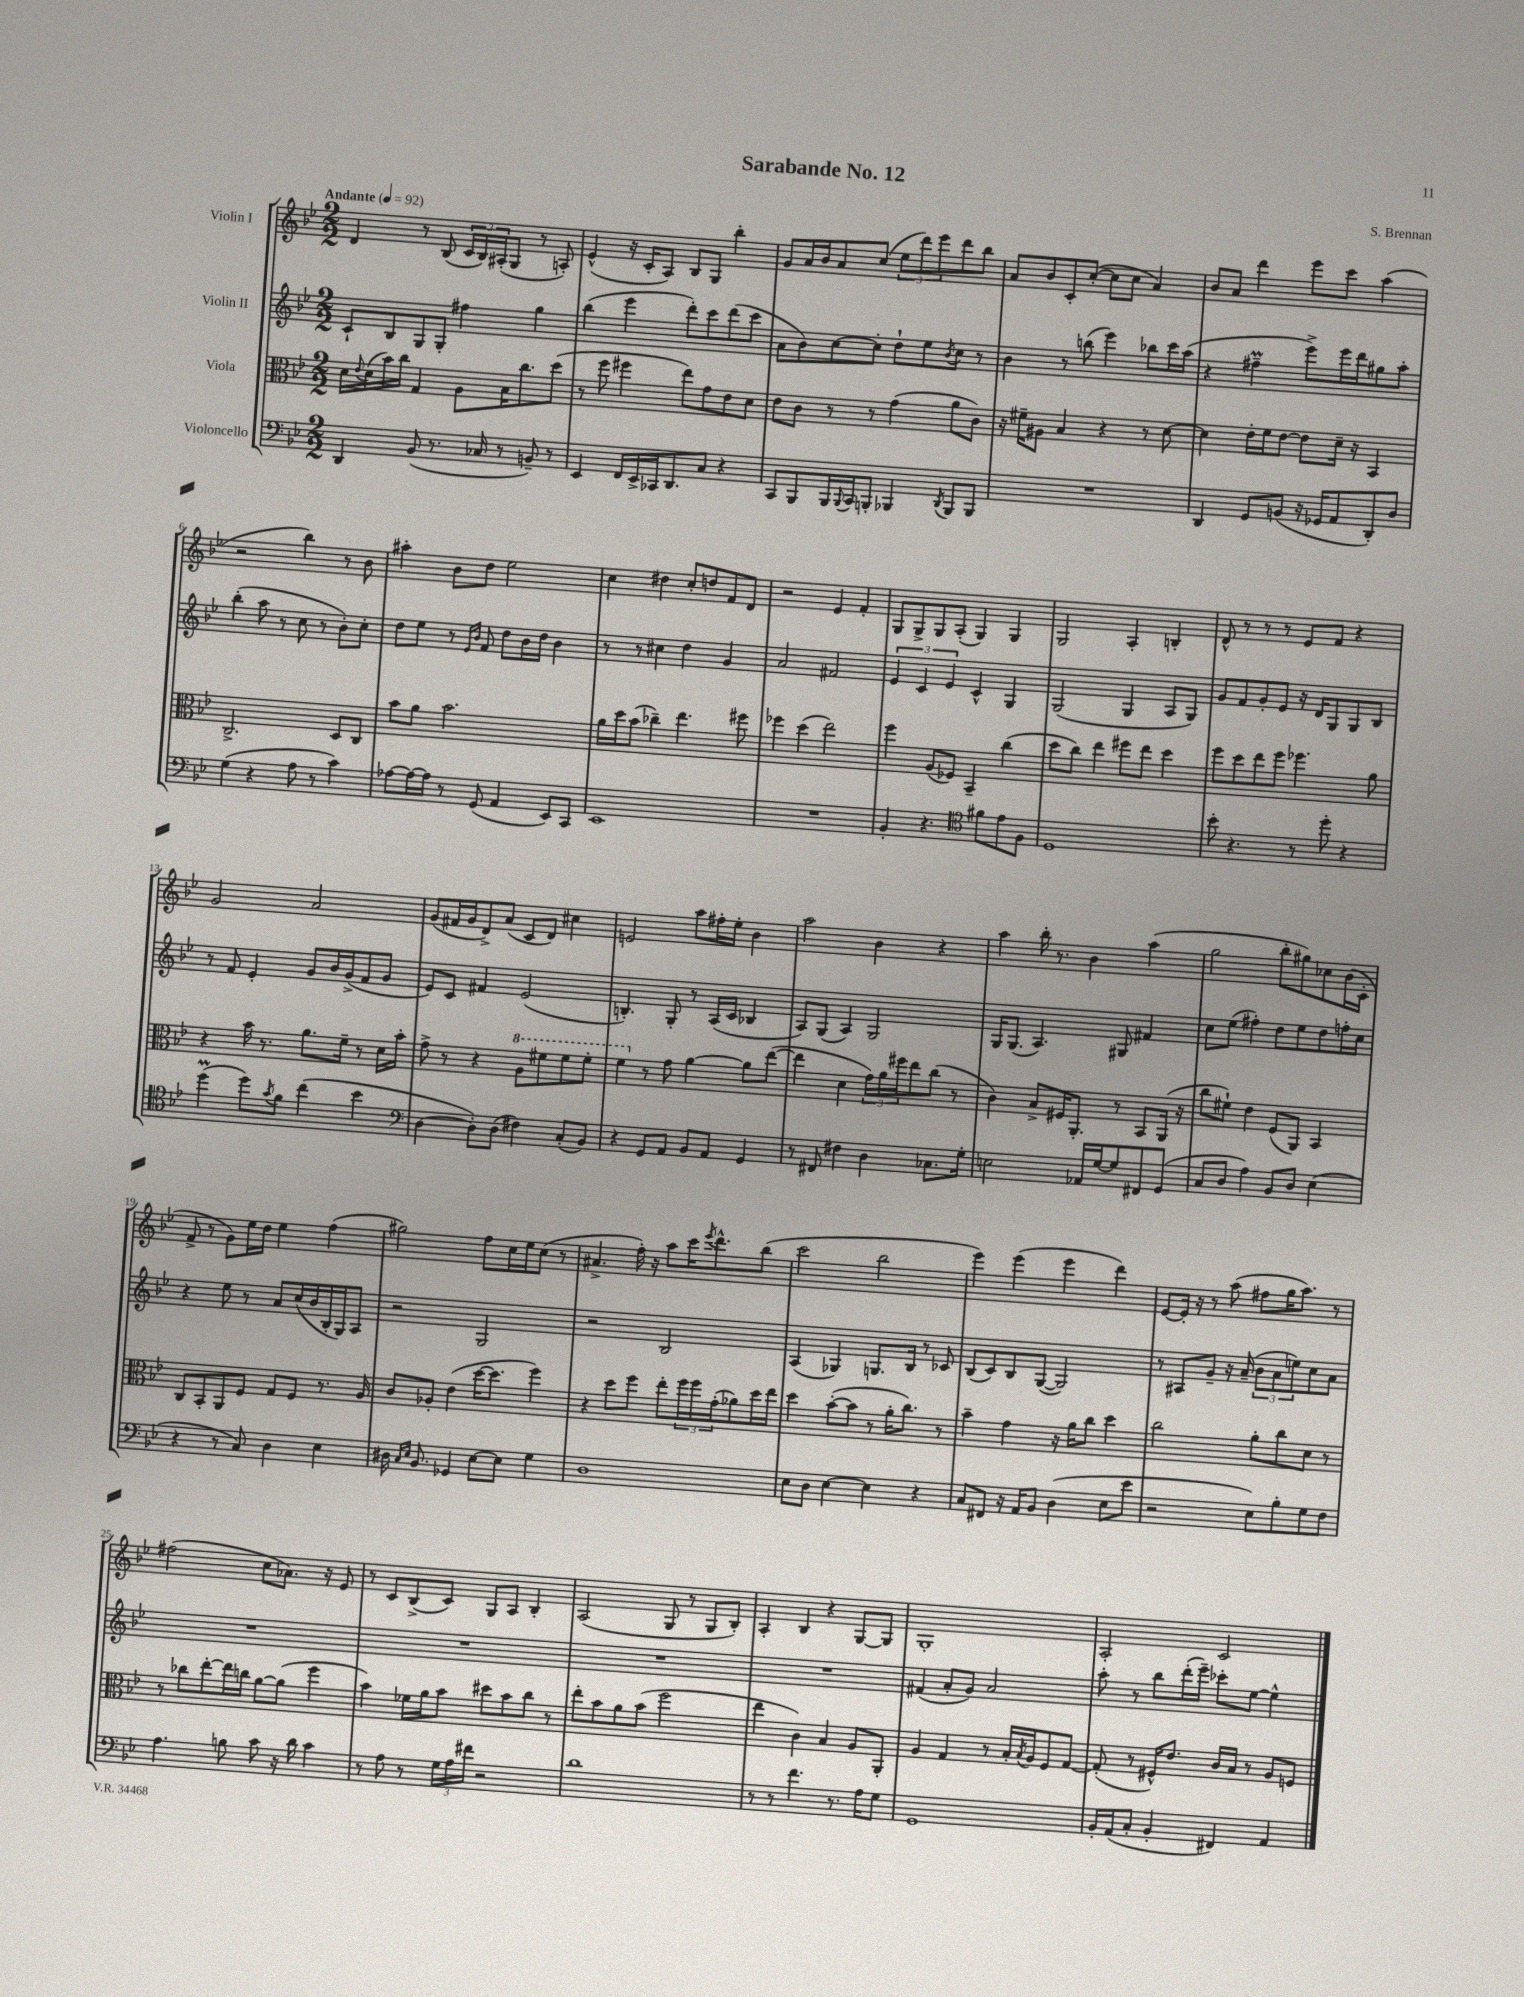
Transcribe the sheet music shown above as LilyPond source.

\header { title = "Sarabande No. 12" composer = "S. Brennan" }
<<
\new StaffGroup <<
\new Staff = "s0" \with { instrumentName = "Violin I" } {
    \clef treble \key bes \major \numericTimeSignature \time 2/2 \tempo "Andante" 4 = 92
    d'4 r8 bes8( \tuplet 3/2 { c'16 bes16) ais16-.( } g8 r8 a8-.) |
    ees'4-^( r16 c'16-. a8) bes8 g8 bes''4-. |
    g'8 a'16 bes'16 a'8 c''8( \tuplet 3/2 { ees''8 d'''8) ees'''8 } d'''8 bes''8 |
    a'8 bes'8 c'8-. c''8~-.( c''8 c''8 a'4) |
    bes'8 a'8 d'''4 ees'''8 c'''8 a''4( |
    r2 bes''4) r8 bes'8 |
    ais''4-. bes'8 d''8 ees''2 |
    c''4 dis''4 c''8-. d''8 f'8 d'8 |
    r2 ees'4 f'4-. |
    g8 g8-> g8 a8-.( g4) g4 |
    g2 a4-. b4-. |
    d'8-^ r8 r8 r8 ees'8 f'8 r4 |
    g'2 a'2 |
    g'8( fis'16 g'16 d'8->) a'8( c'8 d'8) cis''4 |
    e'2 a''8 fis''16-. ees''16-. bes'4 |
    a''2 bes'4 r4 |
    a''4 bes''16-. r8. bes'4 a''4( |
    g''2 bes''8-. gis''8) ces''8 bes'16( c'16-. |
    f'8-> r8 g'8) ees''16 d''16 ees''4 f''4( |
    gis''2) f''8 c''16 ees''16 c''8( r8 |
    ais'4.-> f''16-.) r16 a''8 c'''16 \acciaccatura { ees'''8 } d'''8.-^ bes''8( |
    c'''2 bes''2 |
    ees'''4) ees'''4( ees'''4 d'''4) |
    ees'8~ ees'16-. r16 r8 a''8( fis''8 g''16 a''8.) r8 |
    fis''2( c''8 aes'8.) r16 ees'8 |
    r8 c'8 bes8->( c'8) g8 a8 bes4-. |
    a2( g8 r8 g8 bes8-.) |
    a4-. bes4 r4 g8~ g8 |
    g1-. |
    a2-. c'2 \bar "|." |
}
\new Staff = "s1" \with { instrumentName = "Violin II" } {
    \clef treble \key bes \major \numericTimeSignature \time 2/2
    c'8-! bes8 g8 g8-. fis''4 g''4 |
    bes''4( ees'''4 d'''8-.) c'''8 d'''8( c'''8 |
    a'8 bes'8) c''8~ c''8-. d''8-! ees''8 \acciaccatura { bes'8 } c''8 r8 |
    bes'4 r8 b''8( ees'''4) bes''8 c'''16 a''16( |
    r4 fis''4--\prall ees'''8->) ees'''16 d'''16 gis''8 a''8-. |
    bes''4-.( a''8 r8 c''8 r8 bes'8-.) c''8-. |
    d''8 ees''8 r8 \grace { ees'16 bes'16 } f'8 d''8 bes'16 d''16 bes'4 |
    r8 r8 cis''4 d''4 g'4 |
    a'2 fis'2 |
    \tuplet 3/2 { ees'4 c'4 ees'4 } c'4-^ g4 |
    g2( g4 a8 g8) |
    g'8 f'8 g'8-. ees'8 r16 d'16 g8 g8 bes8 |
    r8 f'8 ees'4-. g'8 bes'16 g'16->( f'8 g'8 |
    ees'8) c'8 fis'4 ees'2( |
    b4.-.) g8-. r8 a16( c'16 bes4 |
    a8) g8( a4) g2 |
    g16 g8.( a4.) gis8 fis'4 |
    c''8 ees''8( fis''4-.) d''8 ees''8 d''8 f''16-. c''16 |
    r4 ees''8 r8 a'8 c''16( bes'16 bes16-. g16) a8 |
    r2 g2 |
    r2 bes2 |
    a4( ges4) g8. bes16 r8 ces'8 |
    bes8( c'8) bes8 g8~( g2) |
    r8 ais8 g'8-- r16 a'16--( \tuplet 3/2 { bes'8 a'8 e''8) } c''8 a'8 |
    R1 |
    R1 |
    R1 |
    R1 |
    fis'4( a'8-. g'8) a'2 |
    a''8-. r8 bes''8 d'''16-.( ees'''16--) ces'''8-. ees''8~ ees''4-^ \bar "|." |
}
\new Staff = "s2" \with { instrumentName = "Viola" } {
    \clef alto \key bes \major \numericTimeSignature \time 2/2
    d'16 \appoggiatura { ees'8 } d'16( bes'16) c''16 g4 a8 bes16 c''8. d''8( |
    r8 f''8 fis''4 ees''8) g'8 ees'8 d'8 |
    ees'8 c'8 r8 r8 g'4( a'8 c'8) |
    r16 fis'16-- ais8 bes4 r4 r8 d'8~ |
    d'4 ees'16-. f'16 ees'8~ ees'8 d'16-- r16 bes,4 |
    c2.-> d8 c8 |
    bes'8 a'8 bes'2. |
    a'16 d''16 bes'8( ces''4--) ees''4. fis''8 |
    fes''4 d''4( ees''2) |
    f''4 a8( fes8) bes,4-- c''4( |
    d''8 c''8) ees''4 fis''8 ees''8 d''4 |
    f''8 d''8 ees''8 f''8 fes''4. a'8 |
    r4 bes'16 r8. a'8. f'16-- r8 d'16 bes'16-. |
    g'8-> r8 r4 \ottava #1 a'8 fis''8 fis''8 fis''8-. |
    f''4 \ottava #0 r8 g'8 a'4~ a'8 ees''8~( |
    ees''4 d'4 \tuplet 3/2 { g'16) a'16 fis''16 } ees''8 c''8( r8 |
    c'4) bes8-> fis16 a,8.-. r8 bes,8 a,16( r16 |
    c''8 fis'8-!) ees'4 f8( a,8) bes,4 |
    c8 bes,8-. a,8 f8 g8 f8 r8. a16 |
    c'8 aes8-. ees'4( d''16~ d''8. f''4) |
    r4 d''8 f''8 ees''8-. \tuplet 3/2 { f''16 f''16 g'16-.( } aes'8) d''16 ees''16 |
    d''4 bes'8~-.( bes'8 r8 a'16-. c''8.) r8 |
    bes'4-- g'4 r16 a'16 c''8 d''4 |
    c''2 a'8-. c''8 d'8 r8 |
    r8 ces''8 ees''8~-. ees''16 c''16 a'8~ a'8( f''4 |
    bes'4) fes'16 a'16 bes'8 dis''8 bes'8 c''8 r8 |
    ees''8-. bes'8 a'8 bes'8( f''2 |
    ees''4 c'4) bes4 a8 a,8-. |
    a4 g4 r8 bes16-. \acciaccatura { bes8 } a16 f8 g8~ |
    g8-.( r8 fis16-^) ees'8. c'16 bes16 r8 a8 f8 \bar "|." |
}
\new Staff = "s3" \with { instrumentName = "Violoncello" } {
    \clef bass \key bes \major \numericTimeSignature \time 2/2
    d,4 bes,8( r8. ces16 r8 b,8--) r8 |
    ees,4 f,16 ees,16-> ces,16 d,8. c8 r4 |
    c,8 bes,,8 bes,,16 \appoggiatura { bes,,8 } c,16 b,,8-. bes,,4 \acciaccatura { d,8 } bes,,8 bes,,8 |
    R1 |
    d,4 g,8 b,8( r16 ges,16 a,8 d,8-.) d8 |
    g4( r4 a8 r8 c'4) |
    aes8~ aes16~ aes16 r8 g,8( a,4 ees,8) c,8 |
    ees,1 |
    R1 |
    bes,4-. r4. \clef tenor fis'8 ees'8 f8 |
    d1 |
    bes'8-. r4. r8 d''8-. r4 |
    d''4\prall( d''8) \acciaccatura { g'8 } f'8 c''4( bes'4 |
    \clef bass d4~ d8-.) d8( fis4) c8-.( bes,8) |
    r4 g,8 a,8 bes,8 a,8 g,4 |
    r8 fis,8 fis4 d4 ces8. g16-. |
    e2 aes,16 g16~ g8 fis,8 g,8( |
    c8 d8 a4) bes,8 d8 ees4( |
    r4 r8 c8) d4 ees4 |
    dis16 \grace { c16 ees16 } bes,8. ges,4 ees8~ ees8 g4 |
    d1 |
    ees8 d8 ees4~ ees4 r4 |
    c8 fis,8 r16 a,16 bes,8 d4( ees8 ees'8 |
    r2 ees8) bes8-. g8 f8 |
    a4. b8 c'8 r16 d'16 c'4 |
    r8 a8 r8 \tuplet 3/2 { g16 a16 fis'16 } r2 |
    d'1 |
    r8 r8 f'4. r8. a16 g8 |
    g,1 |
    bes,16-. a,16( c8-. bes,4-. fis,4) a,4 \bar "|." |
}
>>
>>
